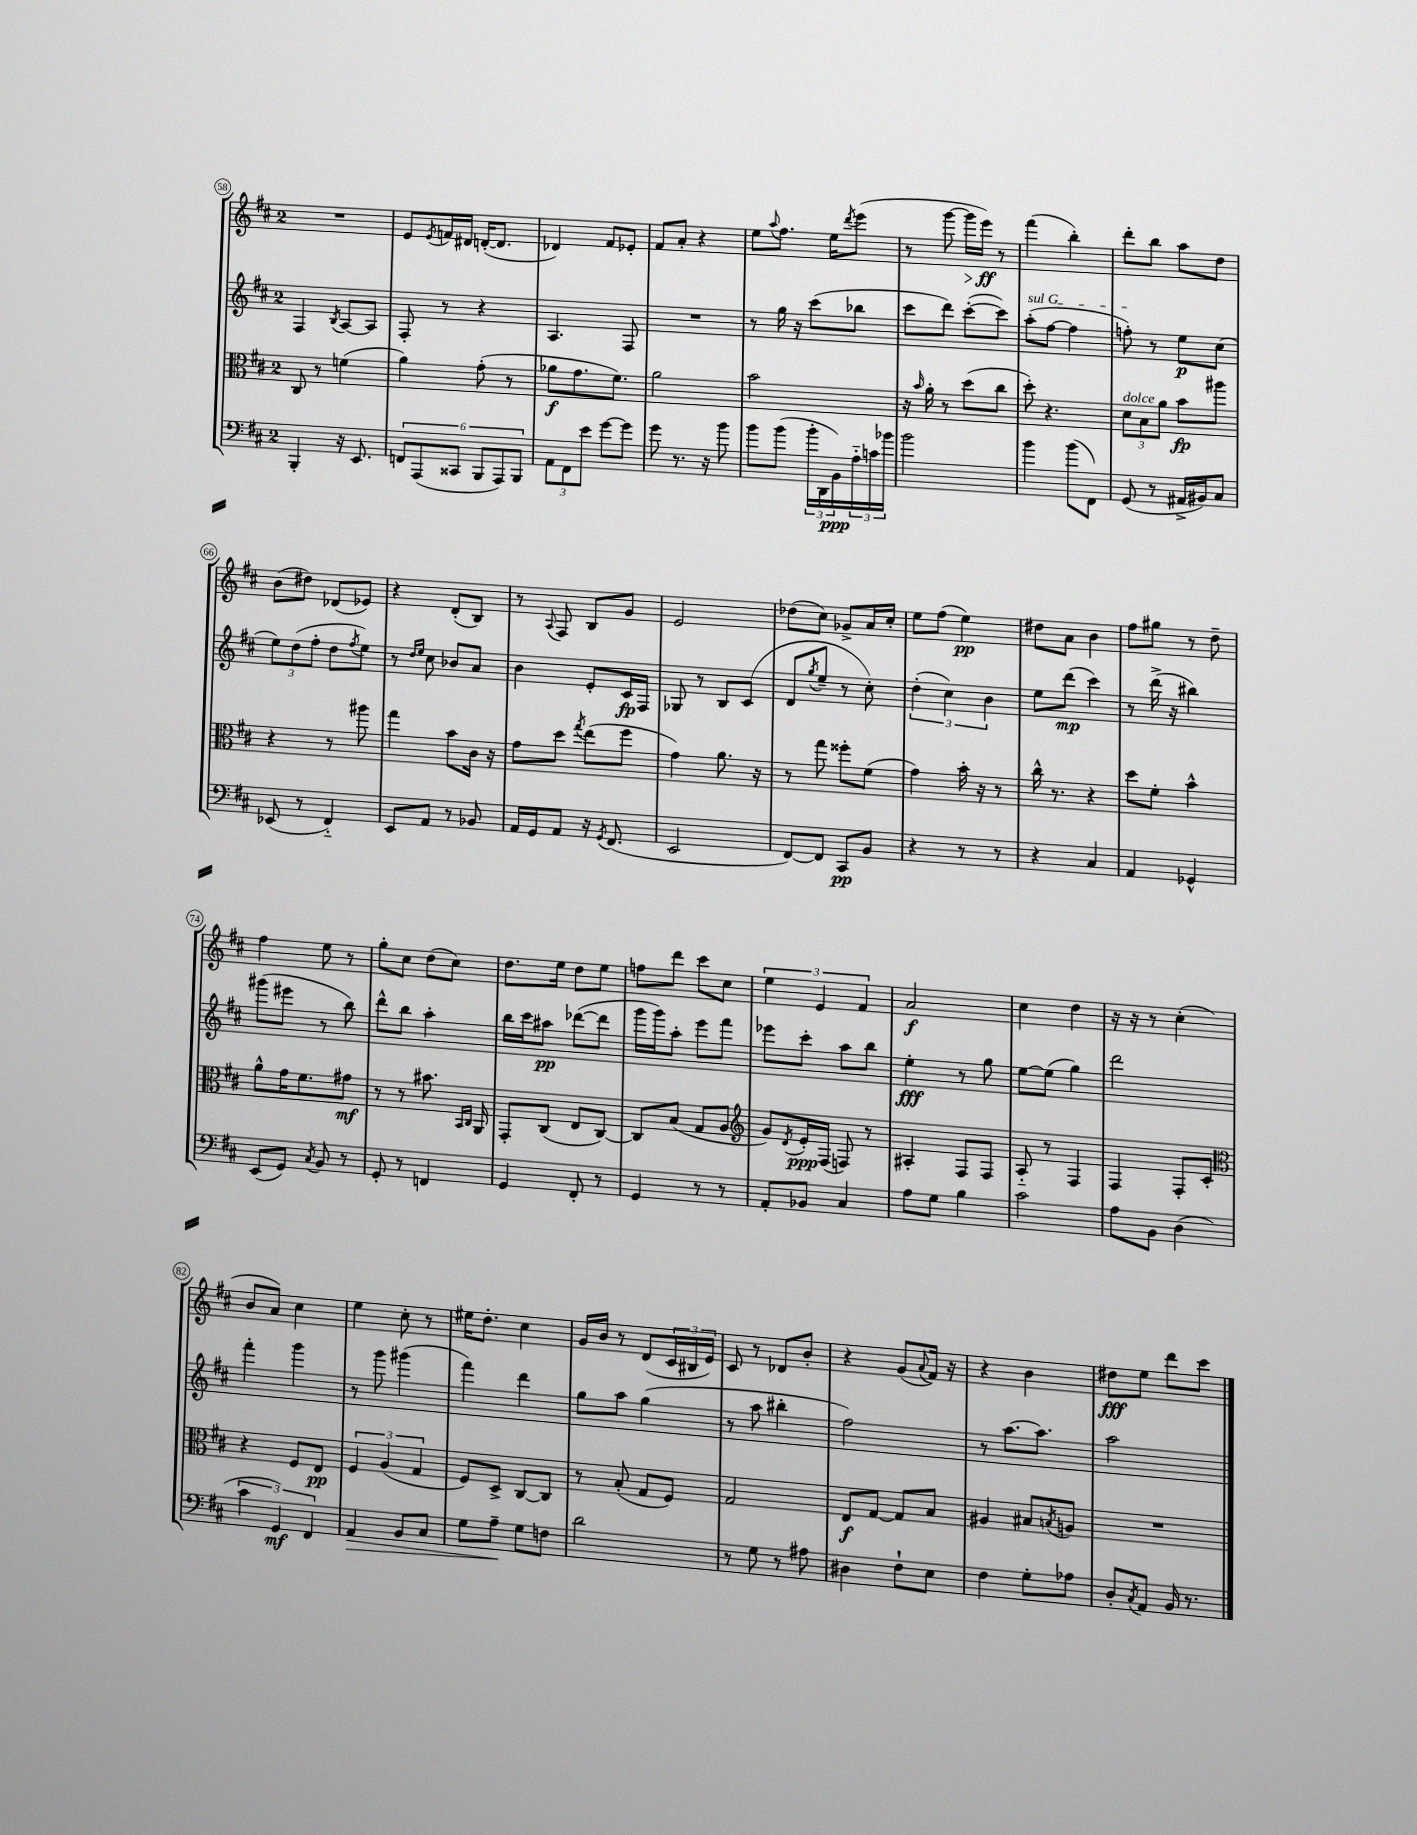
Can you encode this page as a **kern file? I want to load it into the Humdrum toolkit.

**kern	**kern	**kern	**kern
*staff4	*staff3	*staff2	*staff1
*clefF4	*clefC3	*clefG2	*clefG2
*k[f#c#]	*k[f#c#]	*k[f#c#]	*k[f#c#]
*M2/4	*M2/4	*M2/4	*M2/4
4BBB'	8C#	4F#	2r
.	8r	.	.
.	.	8qB	.
16r	(4f	[8A	.
8.EE	.	.	.
.	.	8A]	.
=	=	=	=
12FF	4a)	8F#'	8e
(12AAA	.	.	.
.	.	.	8qe
.	.	8r	16f
12CC##	.	.	.
.	.	.	16d#
12BBB	(8g'	4r	([16d'
.	.	.	8.d]
12AAA)	.	.	.
.	8r	.	.
12BBB	.	.	.
=	=	=	=
12AA	8a-	4.A	4d-)
12FF#	.	.	.
.	8.g	.	.
12e	.	.	.
[8g	.	.	8f#
.	8.f#)	.	.
8g]	.	8F#	8e-'
=	=	=	=
8g	2a	2r	8f#
8.r	.	.	8a'
.	.	.	4r
16r	.	.	.
8b	.	.	.
=	=	=	=
8b	2b	8r	8ee
.	.	.	8qqaa
(8b	.	16gg	8.ff#
.	.	16r	.
24b'	.	(8ccc#	.
24DD	.	.	.
.	.	.	16ee
24BB)	.	.	.
.	.	.	8qddd
24A'~	.	8bb-	(8eee
24c	.	.	.
24b-	.	.	.
=	=	=	=
2b	16r	8ccc#	8r
.	16qqb	.	.
.	16a'	.	.
.	8r	8ddd)	[8ggg
.	(8dd	([8ccc#'	16ggg]
.	.	.	16eee)
.	8cc#	8ccc#])	8r
=	=	=	=
4b	8dd')	(8aa'	(4fff#
.	4.r	[8ff#	.
(8b	.	4ff#]	4bb')
8FF#)	.	.	.
=	=	=	=
(8GG	12d	8ff')	8ddd'
.	12B	.	.
8r	.	8r	8bb
.	12a	.	.
16AA#^	8b	8ee	8aa
16BB#)	.	.	.
8C#	8aa#	(8cc#	8dd
=	=	=	=
(8EE-	4r	12ee)	(8b
.	.	(12dd	.
8r	.	.	8dd#)
.	.	12ff#'	.
4FF#'~)	8r	8dd	(8d-
.	.	8qff#	.
.	8aa#	8ee)	8e-)
=	=	=	=
8EE	4gg	8r	4r
.	.	16qqdd	.
.	.	16qqee	.
8AA	.	8cc#	.
8r	8b	8b-	(8d'
8BB-	16c#	8a	8B)
.	16r	.	.
=	=	=	=
16AA	8g	4b	8r
16GG	.	.	.
.	.	.	8qqA
8AA	8dd	.	8F#
.	8qgg	.	.
16r	(8ee	8e'	8B
8qGG	.	.	.
(8.FF#	.	.	.
.	8ff#	16c#	8g
.	.	16F#	.
=	=	=	=
2EE	4g)	8G-	2e
.	.	8r	.
.	8.a	8B	.
.	.	(8c#	.
.	16r	.	.
=	=	=	=
[8FF#)	8r	8d	(8dd-
.	.	8qgg	.
8FF#]	8gg	8ee~	8cc#)
8CC#	8ff##'	8r	8g-^
8BB	(8f#	8cc#')	16a
.	.	.	16cc#'
=	=	=	=
4r	4g)	(6dd'	8ee
.	.	.	(8ff#
.	.	6cc#)	.
8r	16b'	.	4ee)
.	16r	.	.
.	.	6b	.
8r	8r	.	.
=	=	=	=
4r	16cc#^^	8ee	8dd#
.	8.r	.	.
.	.	(8ddd	8a
4C#	4r	4ccc#)	4b
=	=	=	=
4AA	8dd	8r	8ff#
.	8f#'	(16ddd^	8gg#
.	.	16r	.
4GG-^^	4b^^	4bb#)	8r
.	.	.	8dd~
=	=	=	=
(8EE	8a^^	(8ggg#	4ff#
8GG)	16g	8eee#	.
.	8.f#	.	.
8qC#	.	.	.
8BB	.	8r	8ee
8r	8g#	8bb)	8r
=	=	=	=
8GG'	8r	8ddd^^	8gg'
8r	8r	8bb	8cc#
4FF	8.b#	4aa'	(8dd
.	.	.	8cc#)
.	16qqBB	.	.
.	16qqC#	.	.
.	16AA	.	.
=	=	=	=
4GG	8GG'	16bb	8.dd
.	.	16ccc#	.
.	(8C#	8aa#	.
.	.	.	16ee
8FF#'	8E	([8ddd-	8dd
8r	[8C#)	8ddd-]	8ee
=	=	=	=
4GG	8C#]	16ggg	8ff
.	.	16ggg)	.
.	(8B	8aa'	8ddd
8r	8G	8eee	8ccc#
8r	8A	8fff#	8cc#
=	=	=	=
*	*clefG2	*	*
8AA'	8g)	8eee-	6ee
.	8qd	.	.
8BB-	16e'	8ccc#'	.
.	.	.	6e
.	(16F#	.	.
4C#	8F)	8aa	.
.	.	.	6f#
.	8r	8bb	.
=	=	=	=
8A	4A#'	4ee'	2a
8G	.	.	.
4B	8F#	8r	.
.	8F#	8gg	.
=	=	=	=
2c#	8A'~	[8ee	4cc#
.	8r	(8ee]	.
.	4F#	4gg)	4dd
=	=	=	=
8A	4F#	2ddd	16r
.	.	.	16r
8BB	.	.	8r
(4D	8F#'	.	(4cc#'
.	8c#'	.	.
=	=	=	=
*	*clefC3	*	*
6c#	4r	4fff#'	8b
.	.	.	8a)
6GG)	.	.	.
.	8F#	4ggg	4cc#
6FF#	.	.	.
.	8E	.	.
=	=	=	=
4AA	6F#	8r	4ee
.	.	8ggg	.
.	(6A	.	.
8BB	.	(4ggg#	8cc#'
.	6G	.	.
8C#	.	.	8r
=	=	=	=
8G	8F#)	4fff#)	16ee#
.	.	.	8.dd'
8A~	8D^	.	.
8G	[8C#	4ddd	4cc#
8F	8C#]	.	.
=	=	=	=
2d	8r	8gg	16g
.	.	.	16b
.	(8B'	8aa	8r
.	8G	(4gg	(8d
.	8F#)	.	24c#
.	.	.	24B#
.	.	.	24e)
=	=	=	=
8r	2G	8r	8c#
8G	.	8aa	8r
8r	.	4bb#'	8d-
8A#	.	.	8b'
=	=	=	=
4D#	8E	2ff#)	4r
.	[8G	.	.
8F#`	8G]	.	(8g
.	.	.	8qqa
8E	8B	.	16f#)
.	.	.	16r
=	=	=	=
4F#	4A#	8r	4r
.	.	[8.aa	.
8G'	8B#	.	4b
.	.	8.aa]	.
.	8qB	.	.
8A-	8A	.	.
=	=	=	=
8D'	2r	2aa	8dd#
8qC#	.	.	.
8AA	.	.	8ee
16BB	.	.	8ddd
8.r	.	.	.
.	.	.	8ccc#
==	==	==	==
*-	*-	*-	*-
